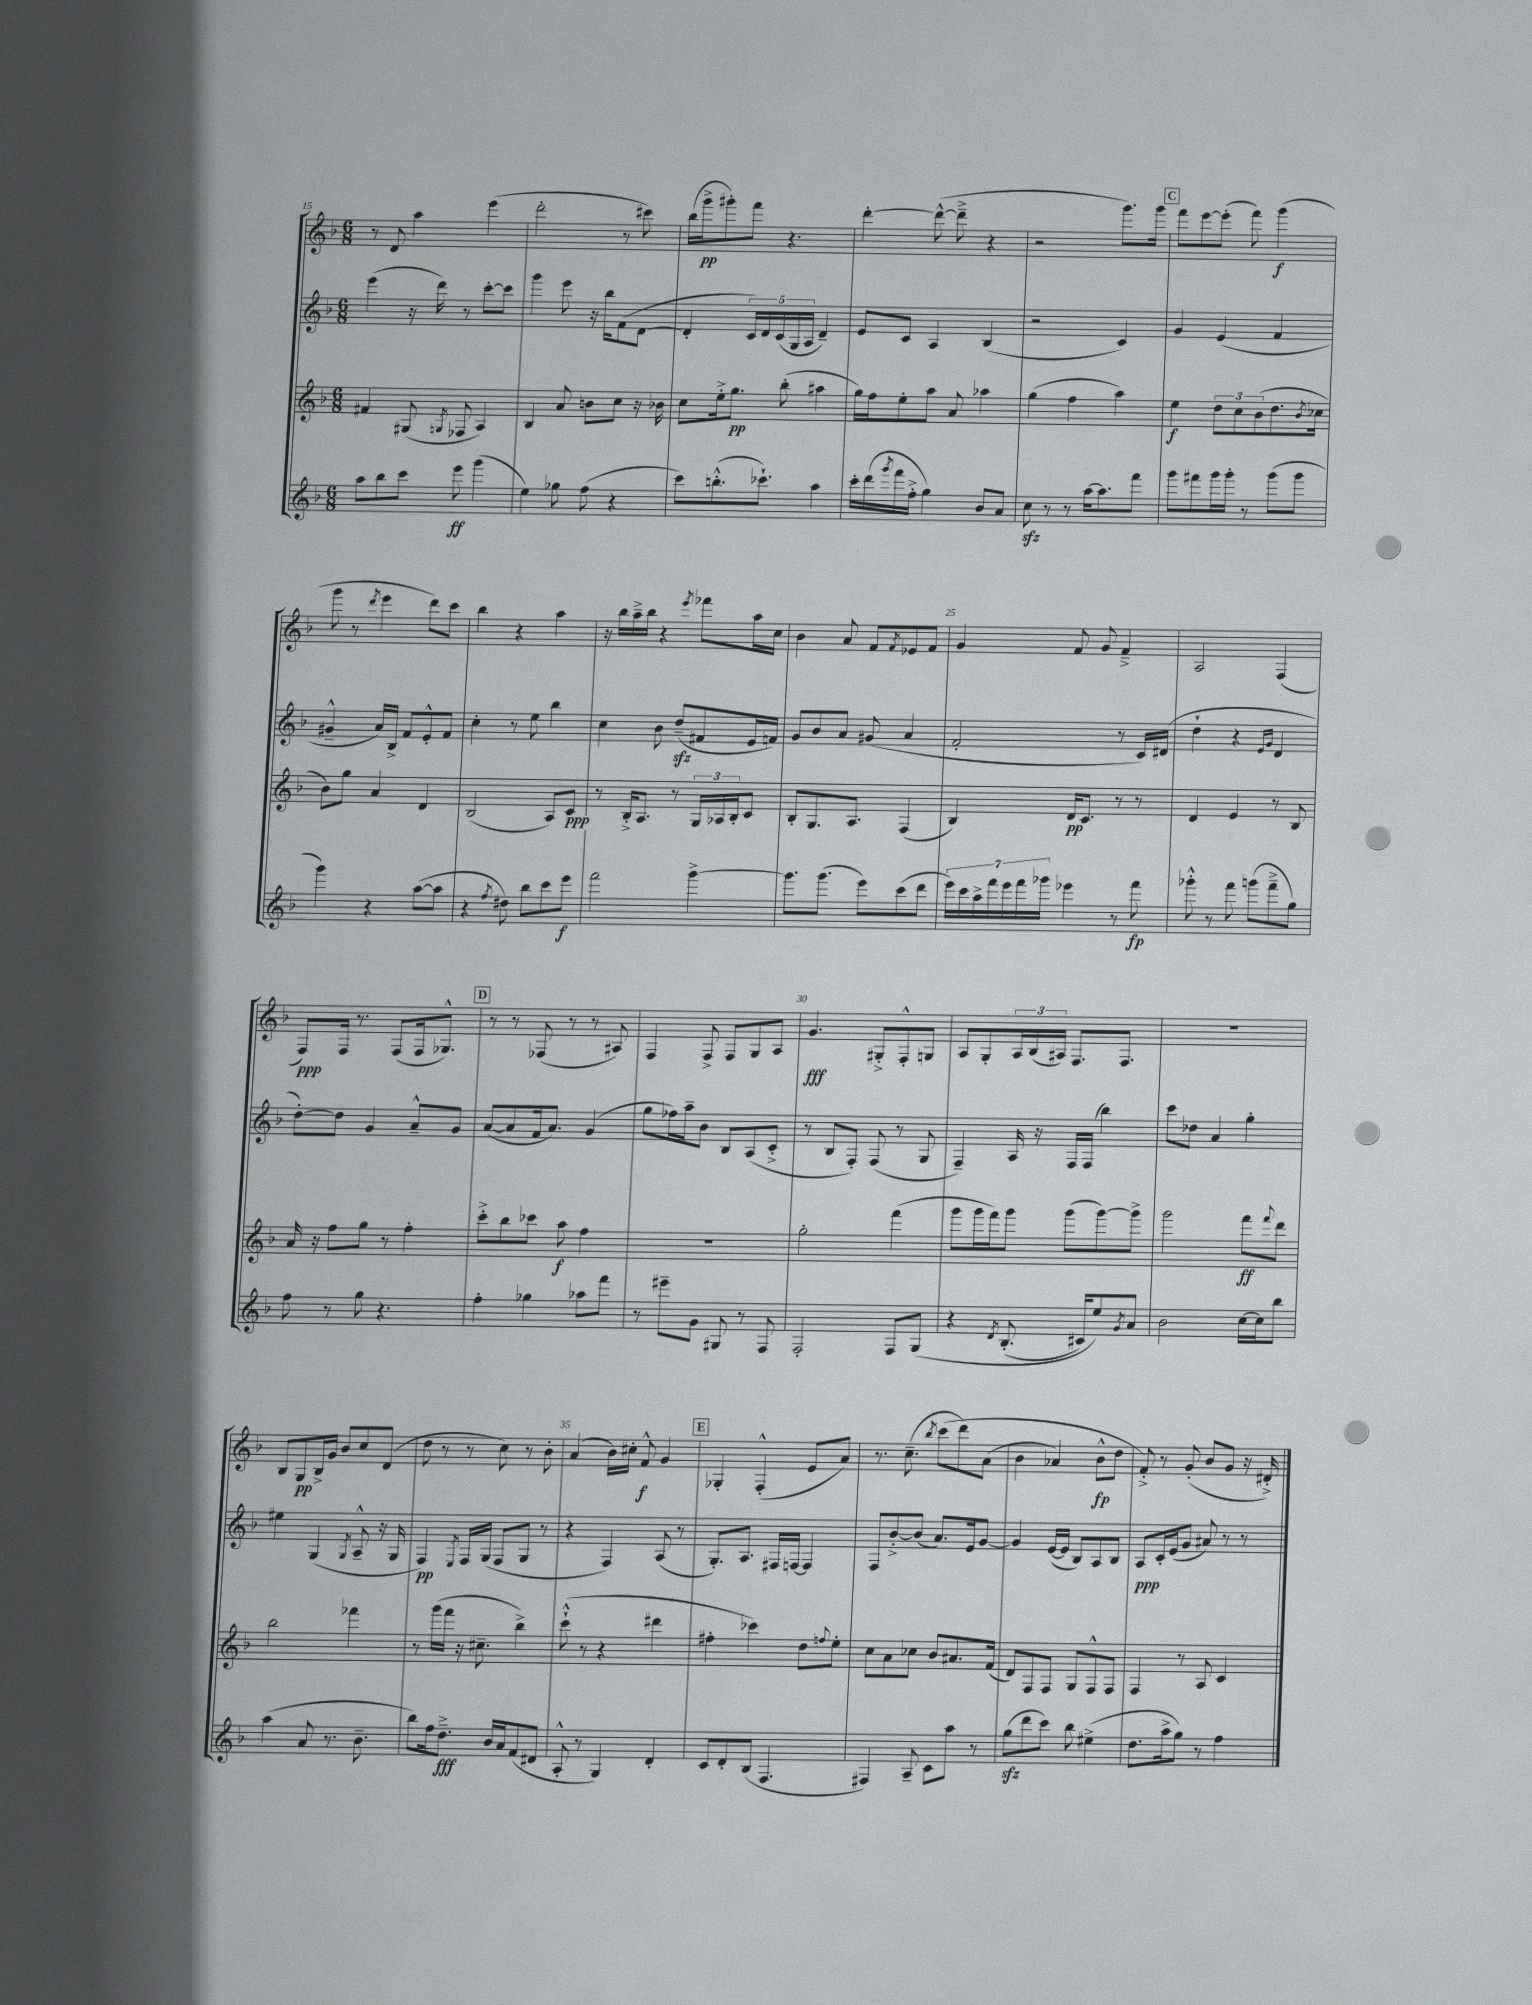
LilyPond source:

<<
\new StaffGroup <<
\new Staff = "s0" {
    \clef treble \key f \major \numericTimeSignature \time 6/8
    r8 d'8 a''4 e'''4( |
    d'''2-. r8 cis'''8) |
    bes''16( g'''16->\pp gis'''8-.) f'''8 r4. |
    d'''4~-. d'''8~-^( d'''8---> r4 |
    r2 g'''8.) g'''16 |
    \mark \markup { \box "C" } f'''8 e'''8~ e'''8-.( f'''8) g'''4\f( |
    g'''8 r8 \acciaccatura { d'''8 } e'''4 d'''8) c'''8 |
    bes''4 r4 a''4 |
    r16 bes''16 a''16---> bes''16 r4 \acciaccatura { e'''8 } fes'''8 a''16 c''16 |
    bes'4 a'8 f'8 \acciaccatura { f'8 } ees'8 f'8 |
    g'4 f'8 g'8 f'4---> |
    a2 f4( |
    f8\ppp) f16 r8. f8( f16 ges8.-^) |
    \mark \markup { \box "D" } r8 r8 fes8( r8 r8 ais8) |
    f4 f8-> f8 g8 a8 |
    g'4.\fff gis8-.-> f8-.-^ g8 |
    a8 g8-. \tuplet 3/2 { a16 bes16( ais16) } f8. f8. |
    R2. |
    bes8 g8\pp bes16-> g'16 bes'8 c''8 d'8( |
    d''8 r8 r8 c''8) r8 bes'8-. |
    a'4( bes'16) cis''16-. f'8-^\f g'4 |
    \mark \markup { \box "E" } ges4-. f4-.-^( e'8 a'8) |
    r8. c''8.--( \acciaccatura { bes''8 } c'''8\( d'''8) a'8( |
    bes'4 aes'4) bes'8-^\fp d''8 |
    f'8-.->\) r8 g'8-.( bes'8 g'8 r16 dis'16-.->) \bar "|." |
}
\new Staff = "s1" {
    \clef treble \key f \major \numericTimeSignature \time 6/8
    e'''4( r16 d'''16) r8 c'''8~-. c'''8 |
    g'''4 e'''8 r16 bes''16 f'8( d'8~ |
    d'4-. \tuplet 5/4 { c'16) d'16 c'16( g16 a16 } d'4--) |
    e'8 c'8 a4 bes4( |
    r2 c'4) |
    \mark \markup { \box "C" } g'4 e'4( f'4 |
    gis'4---^ a'16) bes16-> f'8 e'8-.-^ f'8 |
    c''4-. r8 e''8 bes''4 |
    c''4 bes'8 d''8--\sfz( fis'8 e'16 f'16) |
    g'8 bes'8 a'8 gis'8( a'4 |
    f'2-. r8 c'16) dis'16( |
    d''4-! r4 \grace { e'16 g'16 } d'4 |
    d''8~-.) d''8 g'4 a'8---^ g'8 |
    \mark \markup { \box "D" } a'8~( a'8 f'16 a'8.) g'4( |
    g''8 fes''16) a''16-- bes'8 bes8 a8( c'8-.-> |
    r8 bes8 f8-.) f8( r8 g8 |
    f4--) a16 r16 f16 f16( bes''4) |
    c'''8 des''8 a'4 g''4-. |
    eis''4 g4( \acciaccatura { g8 } a8---^ r16 g16 |
    f4\pp) \acciaccatura { e8 } f16 g16( f8 g8 r8 |
    r4 f4) a8( r8 |
    \mark \markup { \box "E" } g8.-.) a8. fis16 f16~ f4 |
    f8 bes'8~-.-> bes'8( a'8.) e'16 g'8~ |
    g'4 e'16~( e'16 bes8) a8 bes8 |
    a8\ppp c'16-. e'16( g'8 ais'8) r8 r8 \bar "|." |
}
\new Staff = "s2" {
    \clef treble \key f \major \numericTimeSignature \time 6/8
    fis'4 gis8( \acciaccatura { g8 } fes8 a4) |
    bes4 a'8 b'8 c''8 r16 bes'16 |
    c''8 e''16-.-> g''8.\pp bes''8-.( ais''4 |
    g''16) f''16 e''8-. a''8 a'8 aes''4 |
    g''4( f''4 a''4) |
    \mark \markup { \box "C" } e''4\f \tuplet 3/2 { d''8 c''8 bes'8( } d''8. \acciaccatura { bes'8 } ces''16 |
    bes'8) g''8 a'4 d'4 |
    bes2( a8) c'8\ppp |
    r8 bes16-.-> a8. r8 \tuplet 3/2 { g16 aes16 bes16-. } c'8 |
    bes8-. g8. a8. f4( |
    bes4) d'16\pp c'8. r8 r8 |
    d'4 e'4 r8 bes8 |
    a'16 r16 f''8 g''8 r8 f''4-. |
    \mark \markup { \box "D" } c'''8-.-> bes''8 ces'''8 a''8\f f''4 |
    R2. |
    g''2-. f'''4( |
    g'''8 g'''16 f'''16) g'''8 g'''8( g'''8~) g'''8-> |
    g'''2 f'''8\ff \appoggiatura { f'''8 } d'''8 |
    bes''2 fes'''4 |
    r8 g'''16( f'''16 r16 cis''8.-- bes''4->) |
    c'''8-!-^( r8 r4 dis'''4 |
    \mark \markup { \box "E" } fis''4-. ces'''4) d''8 \appoggiatura { f''8 } e''8-. |
    c''8 a'8 ces''8 bes'8 ais'8. f'16( |
    d'8) f8 f8 g8 f8-^ f8 |
    f4 r8 a8 c'4 \bar "|." |
}
\new Staff = "s3" {
    \clef treble \key f \major \numericTimeSignature \time 6/8
    a''8 bes''8 c'''8 e'''8\ff g'''4( |
    e''4) ges''8 f''8( r4 |
    c'''8) b''8.-.-^( ces'''8.-!) a''4 |
    c'''16-. d'''16( \acciaccatura { g'''8 } f'''16 f''16-.-> g''4) bes'8 a'8 |
    c''8\sfz r8 r8 a''16~ a''8. f'''8 |
    \mark \markup { \box "C" } g'''8 fis'''8 g'''16 g'''16-. r8 g'''8( g'''8 |
    g'''4) r4 a''8~( a''8 |
    r4 \acciaccatura { f''8 } dis''8) bes''8 c'''8 e'''8\f |
    f'''2 g'''4~-> |
    g'''8. g'''8.( e'''8) c'''8( d'''8 |
    \tuplet 7/4 { e'''16) c'''16 a''16-> f'''16 e'''16 f'''16 ges'''16 } ees'''4 r8 f'''8\fp |
    ges'''8-.-^ r8 f'''8 g'''8( f'''8---> g''8) |
    f''8 r8 g''8 r4. |
    \mark \markup { \box "D" } f''4-. ges''4 aes''8 f'''8 |
    r8 eis'''8-- g'8 gis8 r8 f8 |
    f2-. f8 g8\( |
    r4 \acciaccatura { d'8 } bes8.-.( cis'16) e''8\) \acciaccatura { g'8 } a'8 |
    bes'2 c''16~ c''16 bes''8 |
    a''4( a'8 r8. bes'8.-- |
    bes''8) f''16 d''8.--->\fff bes'16 a'16 f'8( dis'8 |
    a8-.-^ r8 g4) d'4-. |
    \mark \markup { \box "E" } c'8 d'8-. bes8( f4. |
    fis4) a8-- c'8 a''8 r8 |
    g''8\sfz( d'''8 c'''8) bes''8 eis''4->( |
    d''8. a''16-> g''8) r8 f''4 \bar "|." |
}
>>
>>
\layout { \context { \Score currentBarNumber = #15 \override BarNumber.break-visibility = ##(#f #t #t) barNumberVisibility = #(every-nth-bar-number-visible 5) } }
